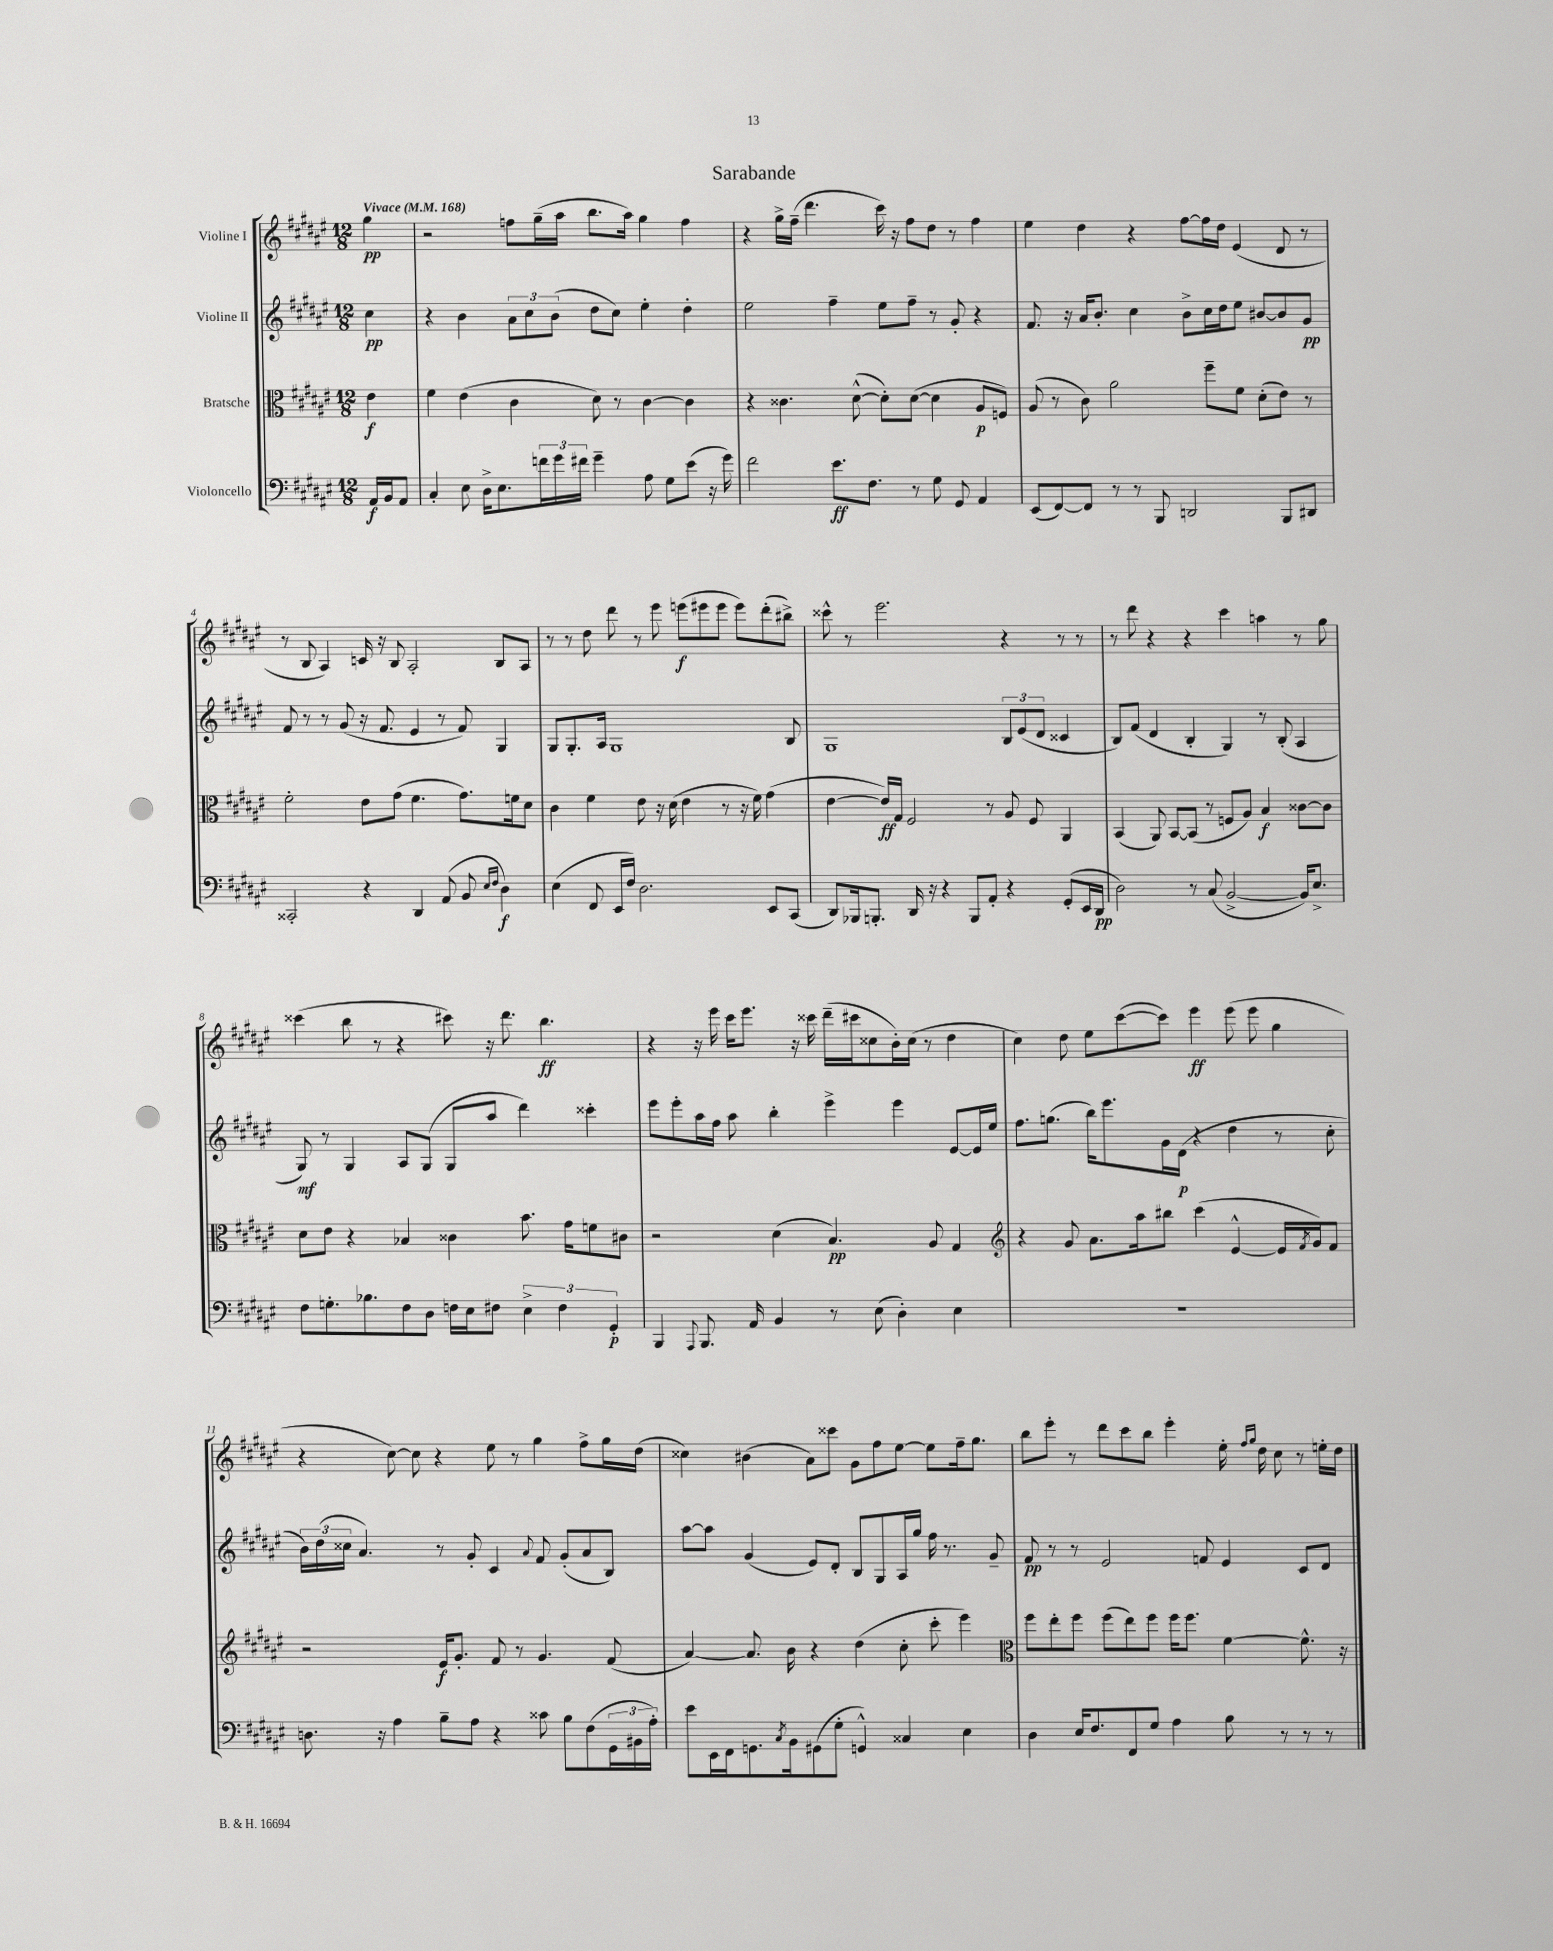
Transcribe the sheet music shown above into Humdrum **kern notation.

**kern	**kern	**kern	**kern
*staff4	*staff3	*staff2	*staff1
*clefF4	*clefC3	*clefG2	*clefG2
*k[f#c#g#d#a#e#]	*k[f#c#g#d#a#e#]	*k[f#c#g#d#a#e#]	*k[f#c#g#d#a#e#]
*M12/8	*M12/8	*M12/8	*M12/8
*MM168	*MM168	*MM168	*MM168
16AA#/LL	4e#\	4cc#\	4gg#\
16BB/J	.	.	.
8AA#/J	.	.	.
=	=	=	=
4C#'/	4f#\	4r	2r
8E#\	(4e#\	4b\	.
16D#^\LK	.	.	.
8.E#\	.	.	.
.	4c#\	12a#\L	8ff\L
.	.	12cc#\	.
24f\L	.	.	(16gg#~\L
24g#\	.	(12b\J	.
.	.	.	16aa#\JJ
24f#\JJ	.	.	.
4g#~\	8d#\)	8dd#\L	8.bb\L
.	8r	8cc#\J)	.
.	.	.	16aa#\Jk)
8A#\	[4c#\	4ee#'\	4gg#\
8G#\L	.	.	.
(8e#\J	4c#\]	4dd#'\	4ff\
16r	.	.	.
16g#\)	.	.	.
=	=	=	=
2f#\	4r	2ee#\	4r
.	4.c##\	.	16gg#^\LL
.	.	.	(16ff#~\JJ
.	.	.	4.ddd#\
8.e#\L	.	4ff#~\	.
.	([8d#^^\	.	.
8.F#\J	.	.	.
.	8d#'\]L)	8ee#\L	16ccc#\)
.	.	.	16r
8r	([8d#\J	8ff#~\J	8ff#\L
8G#\	4d#\]	8r	8dd#\J
8GG#/	.	8g#'/	8r
4AA#/	8A#/L	4r	4ff#\
.	8F/J)	.	.
=	=	=	=
(8EE#/L	(8A#/	8.f#/	4ee#\
[8FF#/)	8r	.	.
.	.	16r	.
8FF#/]J	8c#\)	16a#/LK	4dd#\
.	.	8.b'/J	.
8r	2a#\	.	.
8r	.	4cc#\	4r
8BBB/	.	.	.
2DD/	.	8b^\L	[8ff#\L
.	8ff#~\L	16cc#\L	16ff#\]L
.	.	16dd#\J	16dd#\JJ
.	8f#\J	8ee#\J	(4e#/
.	(8d#'\L	[8b#/L	.
8BBB/L	8e#\J)	8b#/]	8d#/
8DD#/J	8r	8g#/J	8r
=	=	=	=
2CC##'/	2f#'\	8f#/	8r
.	.	8r	8B/
.	.	8r	4A#/)
.	.	(8g#/	.
4r	8e#\L	16r	16c/
.	.	8.f#/	16r
.	(8g#\J	.	8B/
4DD#/	4.f#\	4e#/	2A#'/
(8AA#/	.	8r	.
8BB/	8.g#\L)	8f#/)	.
16qqE#/LL	.	.	.
16qqF#/JJ	.	.	.
4D#\)	.	4G#/	8B/L
.	16f\k	.	.
.	8d#\J	.	8A#/J
=	=	=	=
(4E#\	4c#\	8G#/L	8r
.	.	8.G#'/	8r
8FF#/	4f#\	.	8dd#\
.	.	16A#/Jk	.
16EE#/LL	.	1G#	8ddd#\
16F#/JJ)	.	.	.
2.D#\	8e#\	.	8r
.	16r	.	8eee#\
.	(16d#\	.	.
.	4e#\	.	(8eee\L
.	.	.	8eee#\
.	8r	.	8eee#\J
.	16r	.	8eee#\L)
.	16f#\)	.	.
8EE#/L	(4g#\	.	(8ddd#'\
(8CC#/J	.	8B/	8bb#^\J)
=	=	=	=
8DD#/L)	[4e#\	1G#	8ccc##^^\
16BBB-/k	.	.	8r
8.BBB'/J	.	.	.
.	16e#/]LL)	.	2.eee#\
.	16G#/JJ	.	.
16DD#/	2F#/	.	.
16r	.	.	.
4r	.	.	.
8BBB/L	.	.	.
8AA#'/J	8r	.	.
4r	8A#/	12B/L	4r
.	.	(12e#/	.
.	8F#/	.	.
.	.	12d#/J	.
(8GG#'/L	4AA#/	4c##/	8r
16EE#/L	.	.	8r
16DD#/JJ	.	.	.
=	=	=	=
2D#\)	(4BB/	8B/L)	8r
.	.	(8f#/J	8ddd#\
.	8AA#/)	4d#/	4r
.	[8BB/L	.	.
8r	(8BB/]J	4B'/	4r
(8C#/	8r	.	.
[2BB^/	8F/L	4G#/)	4ccc#\
.	8A#/J)	.	.
.	4B/	8r	4aa\
.	.	(8B'/	.
16BB/]LK)	[8c##\L	4A#/	8r
8.E#^/J	.	.	.
.	8c##\]J	.	8gg#\
=	=	=	=
8F#\L	8d#\L	8G#/)	(4ccc##\
8.G'\	8e#\J	8r	.
.	4r	4G#/	8bb\
8.B-\	.	.	.
.	.	.	8r
8F#\	4B-/	8A#/L	4r
8D#\J	.	(8G#/J	.
16F\LL	4c##\	8G#/L	8ccc#\)
16E#\J	.	.	.
8F#\J	.	8aa#/J	16r
.	.	.	8.ddd#\
6E#^\	8.b\	4ddd#\)	.
.	.	.	4.bb\
6F#\	.	.	.
.	16g#\LK	.	.
.	8f\	4ccc##'\	.
6GG#'/	.	.	.
.	8c#\J	.	.
=	=	=	=
4BBB/	2r	8eee#\L	4r
.	.	8eee#'\	.
8qqAAA#/	.	.	.
8.BBB/	.	16aa#\L	16r
.	.	16ff#\JJ	16eee#\
.	.	8aa#\	16ccc#\LK
16AA#/	.	.	8.eee#\J
4BB/	(4d#\	4bb'\	.
.	.	.	16r
.	.	.	16ccc##\
8r	4.B/)	4eee#^\	(16ddd#~\LL
.	.	.	16ccc#\J
(8E#\	.	.	8cc##\
4D#'\)	.	4eee#\	16b'\L)
.	.	.	(16cc##\JJ
.	8A#/	.	8r
4E#\	4G#/	[8e#/L	4dd#\
.	.	16e#/]L	.
.	.	16ee#/JJ	.
=	=	=	=
*	*clefG2	*	*
1.r	4r	8.ff#\L	4cc#\)
.	.	(8.gg\J	.
.	8g#/	.	8dd#\
.	8.a#\L	16bb\LK)	8ee#\L
.	.	8.eee#\	.
.	.	.	([8ccc#\
.	16aa#\k	.	.
.	8bb#\J	16g#\L	8ccc#\]J)
.	.	(16d#\JJ	.
.	(4ccc#\	4r	4eee#\
.	[4e#^^/	4dd#\	(8eee#\
.	.	.	8eee#\
.	16e#/]LL	8r	4gg#\
.	8qf#/	.	.
.	16g#/J)	.	.
.	8f#/J	8cc#'\	.
=	=	=	=
8.D\	2r	24b\LL)	4r
.	.	(24dd#\	.
.	.	24cc##\JJ	.
.	.	4.a#/)	.
16r	.	.	.
4A#\	.	.	[8cc#\)
.	.	.	8cc#\]
8B~\L	16e#/LK	8r	4r
.	8.g#'/J	.	.
8A#\J	.	8g#'/	.
4r	8f#/	4c#/	8ee#\
.	8r	.	8r
.	.	8qqa#/	.
8c##\	4.g#/	8f#/	4gg#\
8B\L	.	(8g#'/L	.
(8F#\	.	8a#/	8ff#^\L
24GG#\L	(8f#/	8B/J)	16gg#\L
24BB#\	.	.	.
.	.	.	(16dd#\JJ
24A#'\JJ)	.	.	.
=	=	=	=
8e#\L	[4a#/)	[8aa#\L	4cc##\)
16EE#\L	.	8aa#\]J	.
16FF#\J	.	.	.
8.GG\	8.a#/]	(4g#/	(4b#\
8qC#/	.	.	.
16BB\k	16b\	.	.
(8GG#\	4r	8e#/L)	8a#\L)
8G#'\J	.	8d#'/J	8ccc##\J
4GG^^/)	(4dd#\	8B/L	8g#\L
.	.	8G#/	8ff#\
4C##/	8cc#'\	16A#/L	[8ee#\J
.	.	16gg#/JJ	.
.	8ccc#'\	16ff#\	8ee#\]L
.	.	8.r	.
4E#\	4eee#\)	.	16ff#~\k
.	.	.	8.gg#\J
.	.	8g#~/	.
=	=	=	=
*	*clefC3	*	*
4D#\	8ff#\L	8f#/	8bb\L
.	8ee#'\	8r	8eee#'\J
16E#/LK	8ff#\J	8r	8r
8.F#/	.	.	.
.	(8ff#\L	2e#/	8ddd#\L
8FF#/	8ee#\)	.	8ccc#\
8G#/J	8ff#\J	.	8bb\J
4A#\	16ff#\LK	.	4eee#'\
.	8.ff#\J	.	.
.	.	8f/	.
8B\	[4f#\	4e#/	16ee#'\
.	.	.	16qqff#/LL
.	.	.	16qqgg#/JJ
.	.	.	16dd#\
8r	.	.	8cc#\
8r	8.f#^^\]	8c#/L	8r
8r	.	8d#/J	16ee'\LL
.	16r	.	16dd#\JJ
==	==	==	==
*-	*-	*-	*-
